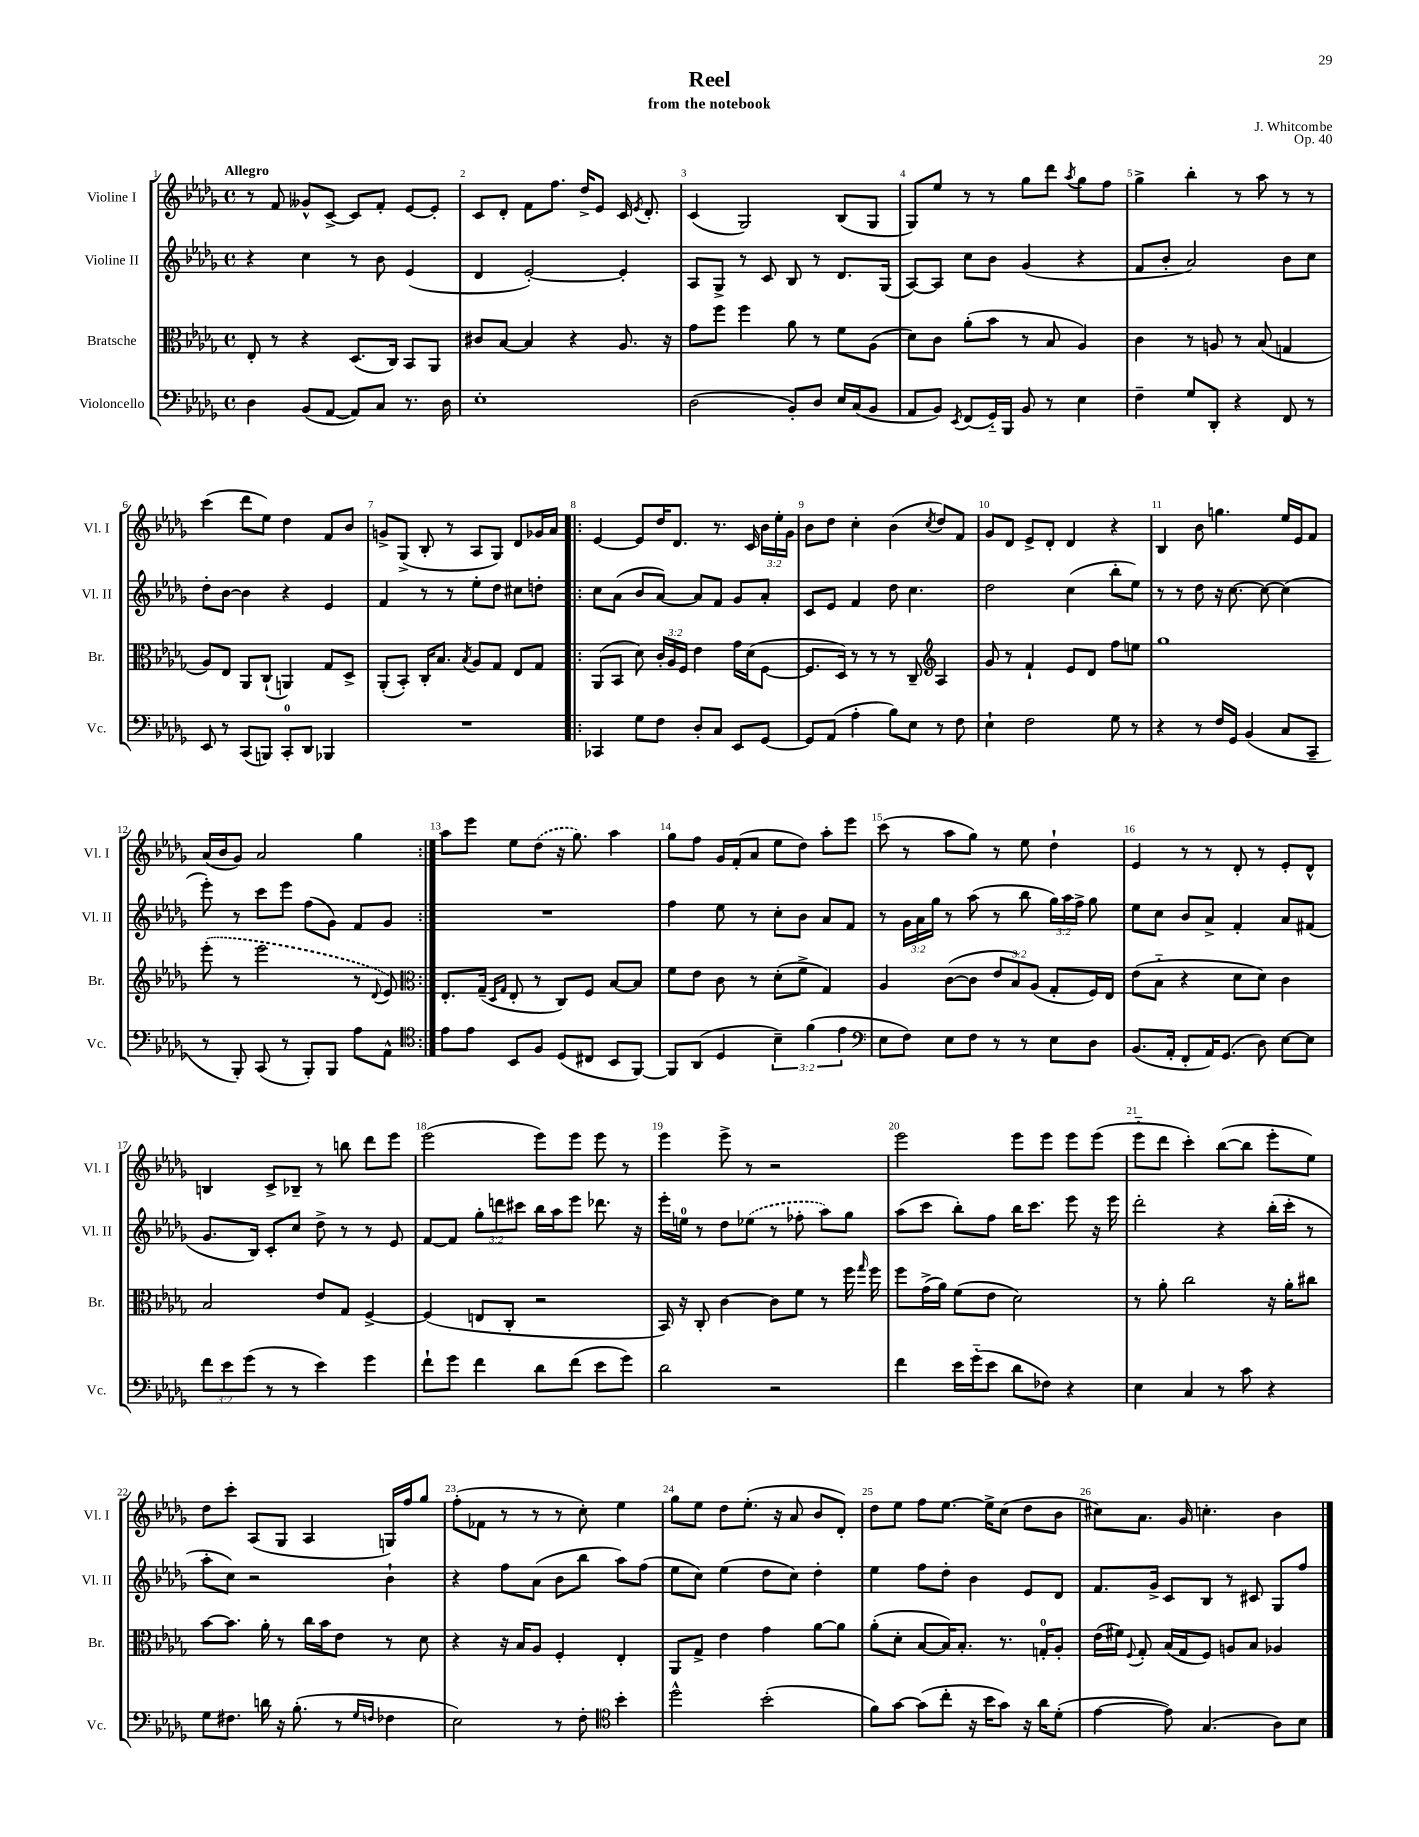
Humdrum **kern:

**kern	**kern	**kern	**kern
*staff4	*staff3	*staff2	*staff1
*clefF4	*clefC3	*clefG2	*clefG2
*k[b-e-a-d-g-]	*k[b-e-a-d-g-]	*k[b-e-a-d-g-]	*k[b-e-a-d-g-]
*M4/4	*M4/4	*M4/4	*M4/4
*met(c)	*met(c)	*met(c)	*met(c)
4D-	8E-'	4r	8r
.	8r	.	8f
(8BB-	4r	4cc	8g--^^
[8AA-	.	.	[8c^
8AA-])	(8.D-	8r	8c]
8C	.	8b-	8f'
.	16C)	.	.
8.r	8BB-	(4e-	[8e-
.	8AA-	.	8e-']
16D-	.	.	.
=	=	=	=
1E-'	8c#	4d-	8c
.	[8B-	.	8d-'
.	4B-]	[2e-')	8f
.	.	.	8.ff
.	4r	.	.
.	.	.	16dd-^
.	.	.	8e-
.	8.A-	4e-']	16c
.	.	.	8qe-
.	.	.	8.d-'
.	16r	.	.
=	=	=	=
(2D-	8g-	8A-	(4c
.	8ff	8G-^	.
.	4ff	8r	2G-)
.	.	8c	.
8BB-')	8a-	8B-	.
8D-	8r	8r	.
16E-	8f	8.d-	(8B-
(16C	.	.	.
8BB-	(8A-	.	8G-
.	.	(16G-	.
=	=	=	=
8AA-	8d-)	[8A-)	8G-)
8BB-)	8c	8A-]	8ee-
8qEE-	.	.	.
(8FF	(8a-'	8cc	8r
16GG-'~)	8b-	8b-	8r
16BBB-	.	.	.
8BB-	8r	(4g-	8gg-
8r	8B-	.	8ddd-
.	.	.	8qaa-
4E-	4A-)	4r	8gg-
.	.	.	8ff
=	=	=	=
4F~	4c	8f	4gg-^
.	.	8b-'	.
8G-	8r	2a-)	4bb-'
8DD-'	8A	.	.
4r	8r	.	8r
.	(8B-	.	8aa-
8FF	4G	8b-	8r
8r	.	8cc	8r
=	=	=	=
8EE-	8A-)	8dd-'	(4ccc
8r	8E-	[8b-	.
(8CC	8AA-	4b-]	8ddd-
8BBB)	(8C`	.	8ee-)
8CC'	4AA)	4r	4dd-
8DD-	.	.	.
4BBB-	8G-	4e-	8f
.	8D-^	.	8b-
=	=	=	=
1r	(8AA-'	4f	8g^
.	8BB-')	.	(8G-^
.	16C'	8r	8B-'
.	8.B-	.	.
.	.	8r	8r
.	8qB-	.	.
.	8A-	8ee-'	8A-
.	8G-	8dd-	8G-)
.	8E-	8cc#	8d-
.	8G-	8dd'	16g-
.	.	.	16a-
=!|:	=!|:	=!|:	=!|:
4CC-	(8AA-	8cc	[4e-
.	8BB-	(8a-	.
8G-	8d-)	8b-	8e-]
8F	24c'	[8a-)	16dd-
.	24A-	.	.
.	.	.	8.d-
.	24F	.	.
8D-'	4e-	8a-]	.
8C	.	8f	8.r
8EE-	16g-	8g-	.
.	(16d-	.	16c
[8GG-	[8F	8a-'	24b-
.	.	.	24ee-'
.	.	.	24g-
=	=	=	=
8GG-]	8.F]	8c	8b-
(8AA-	.	8e-	8dd-
.	16D-)	.	.
4A-'	8r	4f	4cc'
.	8r	.	.
8B-)	8r	8dd-	(4b-
8E-	8C~	4.cc	.
*	*clefG2	*	*
.	.	.	8qcc
8r	4A-	.	8dd-)
8F	.	.	8f
=	=	=	=
4E-`	8g-	2dd-	8g-
.	8r	.	8d-
2F	4f`	.	8e-^
.	.	.	8d-'
.	8e-	(4cc	4d-
.	8d-	.	.
8G-	8ff	8bb-'	4r
8r	8ee	8ee-)	.
=	=	=	=
4r	1gg-	8r	4B-
.	.	8r	.
8r	.	8dd-	8b-
16F	.	16r	4.gg
16GG-	.	[8.cc	.
(4BB-	.	.	.
.	.	8cc_	.
8C	.	(4cc]	16ee-
.	.	.	16e-
8CC~	.	.	8f
=	=	=	=
8r	(8eee-'	8eee-')	(16a-
.	.	.	16b-
8BBB-')	8r	8r	8g-)
(8CC	2eee-	8ccc	2a-
8r	.	8eee-	.
8BBB-')	.	(8ff	.
8BBB-	.	8g-)	.
8A-	8r	8f	4gg-
.	8qqd-	.	.
8AA-^^	8e-)	8g-	.
=:|!	=:|!	=:|!	=:|!
*clefC4	*clefC3	*	*
8e-	8.E-'	1r	8aa-
8e-	.	.	8eee-
.	(16G-~	.	.
.	16qqD-	.	.
.	16qqG-	.	.
8BB-	8E-'	.	8ee-
8F	8r	.	(8dd-
(8D-	8C)	.	16r
.	.	.	8.gg-)
8C#	8F	.	.
8BB-	[8B-	.	4aa-
[8FF)	8B-]	.	.
=	=	=	=
8FF]	8f	4ff	8gg-
(8AA-	8e-	.	8ff
4D-	8c	8ee-	16g-
.	.	.	(16f'
.	8r	8r	8a-
6B-~)	(8d-'	8cc'	8ee-
.	8f^	8b-	8dd-)
(6f	.	.	.
.	4G-)	8a-	8aa-'
6e-	.	.	.
.	.	8f	8eee-
=	=	=	=
*clefF4	*	*	*
8E-	4A-	8r	(8ccc
8F)	.	24g-	8r
.	.	24a-	.
.	.	24gg-	.
8E-	([8c	8r	8aa-
8F	8c]	(8aa-	8gg-)
8r	12e-	8r	8r
.	12B-)	.	.
8r	.	8bb-	8ee-
.	(12A-	.	.
8E-	8G-'	24gg-)	4dd-`
.	.	24aa-	.
.	.	24ff^	.
8D-	16F)	8gg-	.
.	16E-	.	.
=	=	=	=
(8.BB-	(8e-	8ee-	4e-
.	8B-'~	8cc	.
16AA-'	.	.	.
8FF'	4r	8b-	8r
16AA-)	.	8a-^	8r
(8.GG-	.	.	.
.	8d-	4f'	8d-'
8D-)	8d-)	.	8r
[8E-	4c	8a-	8e-'
8E-]	.	(8f#	8d-^^
=	=	=	=
12f	2B-	8.g-	4B
12e-	.	.	.
(12g-	.	.	.
.	.	16B-)	.
8r	.	8c'	8c^
8r	.	8cc	8B-~
4e-)	8e-	8dd-^	8r
.	8G-	8r	8bb
4g-	[4F^	8r	8ddd-
.	.	8e-	8eee-
=	=	=	=
8f`	(4F]	[8f	(2eee-
8g-	.	8f]	.
4f	8E	12gg-'	.
.	.	12ddd	.
.	8C'	.	.
.	.	12ccc#	.
8d-	2r	16bb-	8eee-)
.	.	16aa-	.
(8f	.	8eee-	8eee-
8e-	.	8.ddd-	8eee-
8g-)	.	.	8r
.	.	16r	.
=	=	=	=
2d-	16BB-)	16eee-'	4eee-
.	16r	16ee	.
.	8C'	8r	.
.	[4c	8dd-	8eee-^
.	.	(8ee-	8r
2r	8c]	8r	2r
.	8f	8ff-'	.
.	8r	8aa-)	.
.	16ff	8gg-	.
.	16qqgg-	.	.
.	16ff	.	.
=	=	=	=
4f	8ff	(8aa-	2eee-
.	(16g-^	8ccc	.
.	16a-)	.	.
16e-	(8f	8bb-')	.
(16g-'~	.	.	.
8e-	8e-	8ff	.
8d-	2d-)	16bb-	8eee-
.	.	8.ccc	.
8F-)	.	.	8eee-
4r	.	8eee-	8eee-
.	.	16r	(8eee-
.	.	16eee-	.
=	=	=	=
4E-	8r	2ddd-'	8eee-'~
.	8a-'	.	8ddd-
4C	2cc	.	4ccc')
8r	.	4r	([8bb-
8c	.	.	8bb-]
4r	16r	(16bb-'	8eee-'
.	16a-'	16ccc'	.
.	8cc#	8r	8ee-)
=	=	=	=
8G-	[8b-	8aa-'	8dd-
8.F#	8.b-]	8cc)	8ccc'
.	.	2r	(8A-
16d	16a-'	.	.
16r	8r	.	8G-
(8.B-'	.	.	.
.	16cc	.	4A-
.	16b-	.	.
8r	8e-	.	.
16qqG-	.	.	.
16qqF	.	.	.
4F-	8r	4b-`	16G)
.	.	.	16ff
.	8d-	.	8gg-
=	=	=	=
2E-)	4r	4r	(8ff'
.	.	.	8f-
.	16r	8ff	8r
.	16B-	.	.
.	8A-	(8a-	8r
8r	4F'	8b-	8r
8F'	.	8bb-	8cc')
*clefC4	*	*	*
4b-'	4E-'	8aa-)	4ee-
.	.	(8ff	.
=	=	=	=
2dd-^^	8AA-	8ee-	8gg-
.	8G-^	8cc)	8ee-
.	4e-	(4ee-	8dd-
.	.	.	(8.ee-'
(2b-'	4g-	8dd-	.
.	.	.	16r
.	.	8cc)	8a-
.	[8a-	4dd-'	8b-
.	8a-]	.	8d-')
=	=	=	=
8f)	(8a-'	4ee-	8dd-
[8g-	8d-'	.	8ee-
(8g-]	[8B-	8ff	8ff
8cc'	16B-])	8dd-'	[8.ee-
.	8.B-'	.	.
16r	.	4b-	.
16b-	.	.	16ee-^]
8g-)	8.r	.	(8cc
16r	.	8e-	8dd-
16a-	16G'	.	.
(8d-'	8A-'	8d-	8b-
=	=	=	=
[4e-	(16e-	8.f	8cc#)
.	16f#)	.	.
.	8qqF	.	.
.	8G-'	.	8.a-
.	.	16g-^	.
8e-])	(16B-	8c	.
.	16G-	.	16g-
(4.G-	8F)	8B-	4.cc'
.	8A	8r	.
.	8B-	8c#	.
8A-)	4A-	8G-	4b-
8B-	.	8ff	.
==	==	==	==
*-	*-	*-	*-
